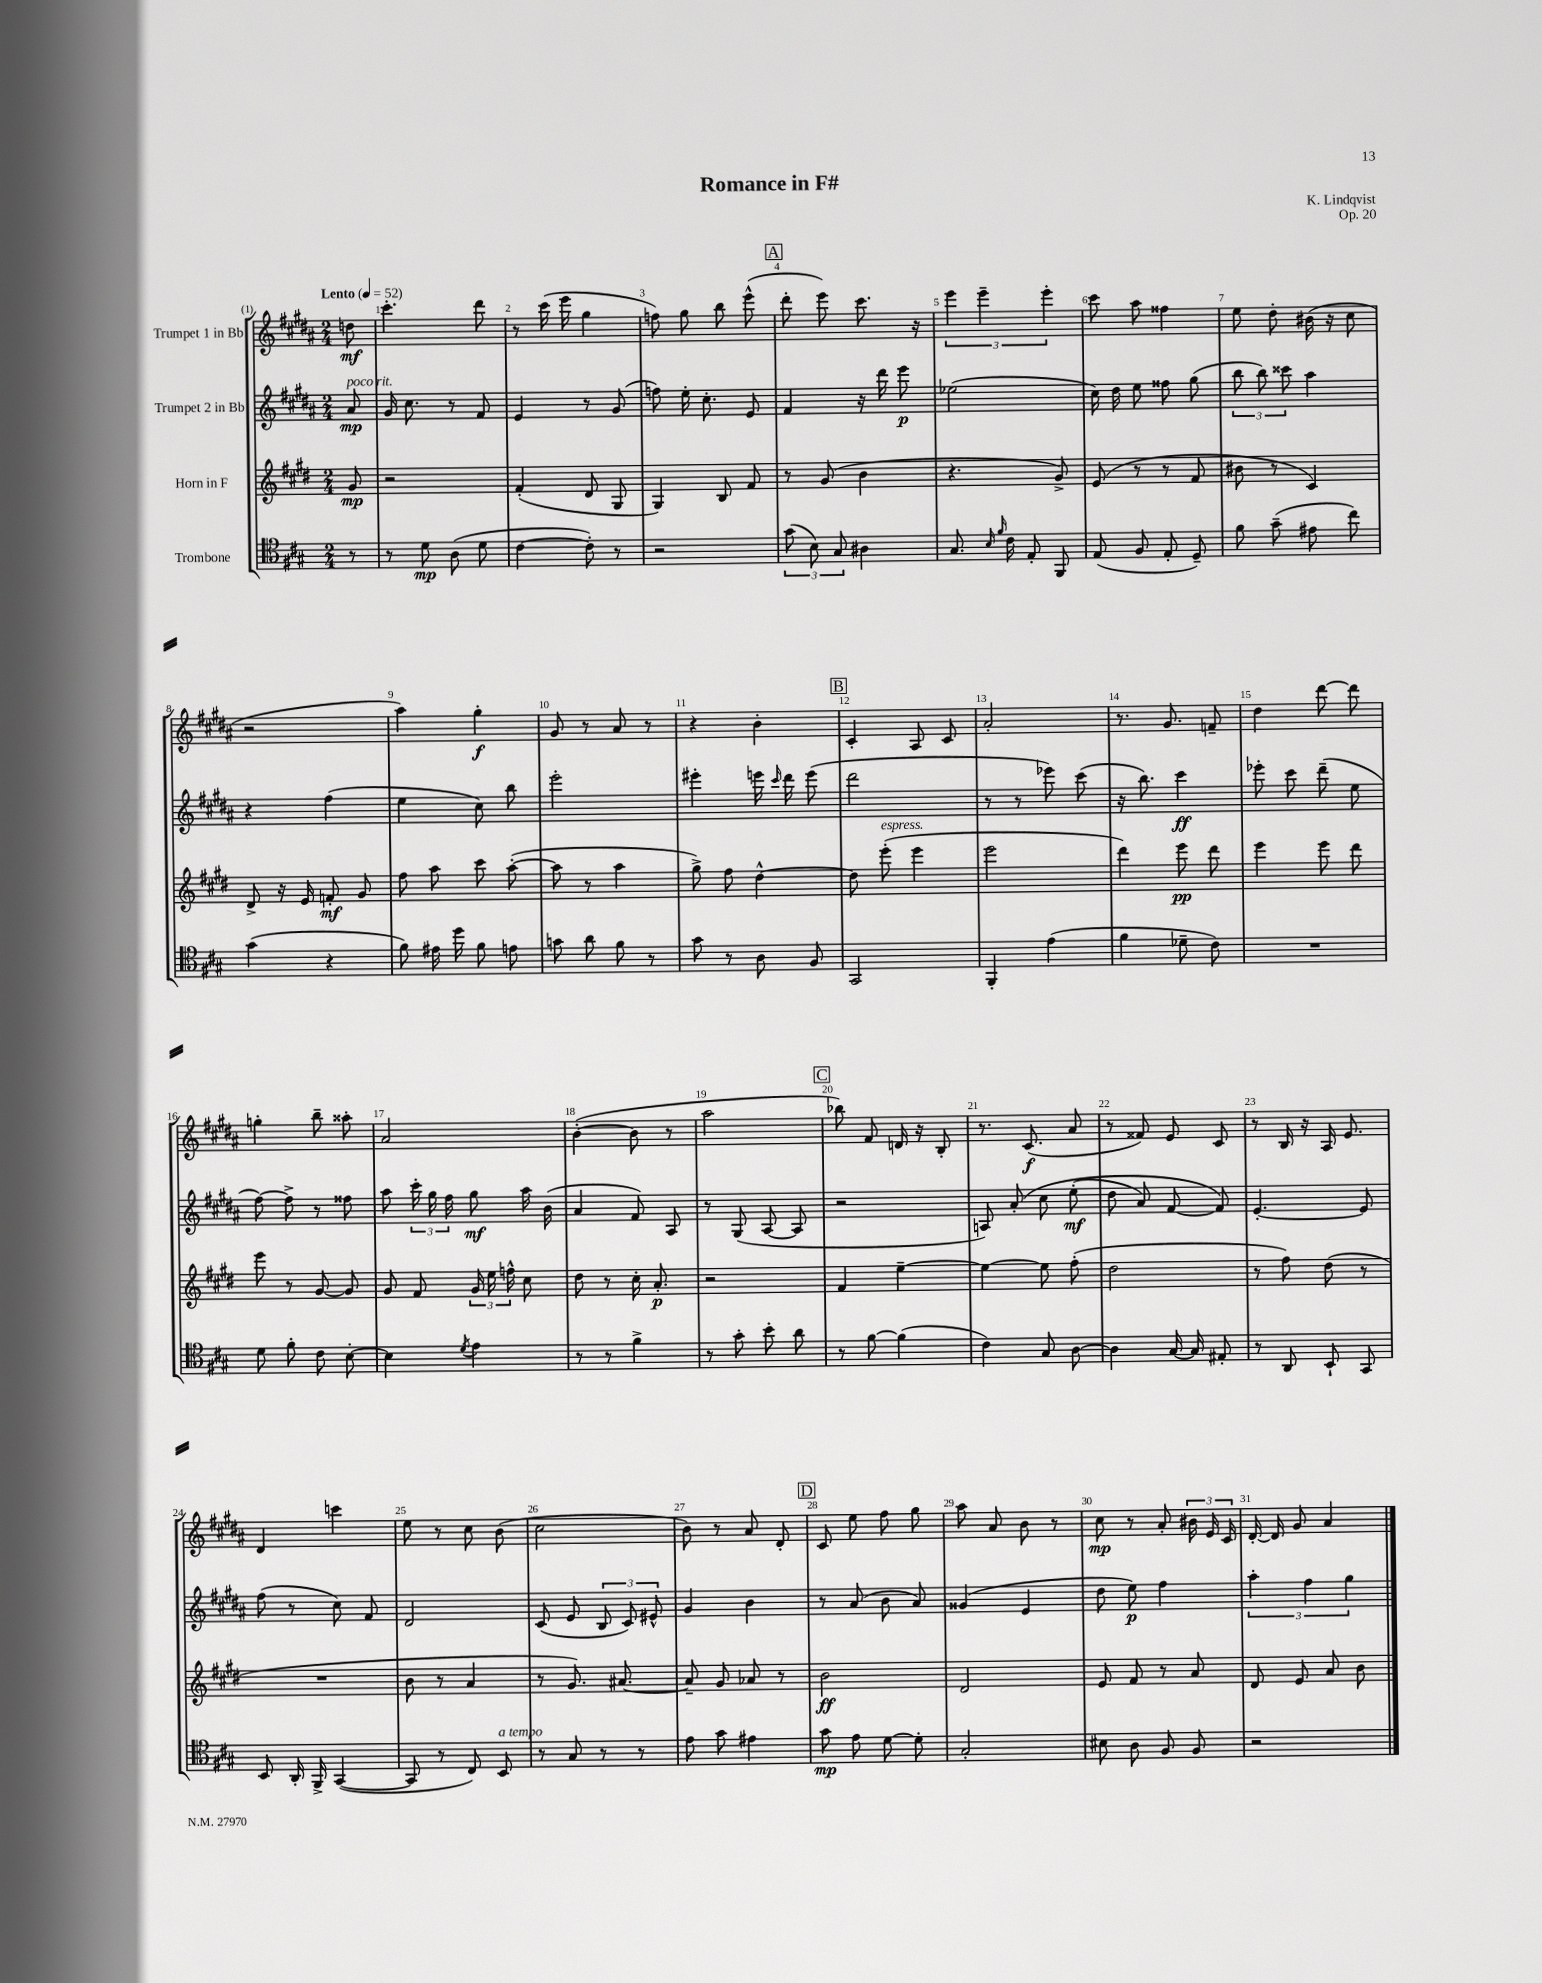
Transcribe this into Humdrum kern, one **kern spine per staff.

**kern	**dynam	**kern	**dynam	**kern	**dynam	**kern	**dynam
*part4	*part4	*part3	*part3	*part2	*part2	*part1	*part1
*staff4	*staff4	*staff3	*staff3	*staff2	*staff2	*staff1	*staff1
*I"Trombone	*	*I"Horn in F	*	*I"Trumpet 2 in Bb	*	*I"Trumpet 1 in Bb	*
*clefC4	*	*clefG2	*	*clefG2	*	*clefG2	*
*k[f#c#g#]	*	*k[f#c#g#d#]	*	*k[f#c#g#d#a#]	*	*k[f#c#g#d#a#]	*
*M2/4	*	*M2/4	*	*M2/4	*	*M2/4	*
*MM52	*	*MM52	*	*MM52	*	*MM52	*
=	=	=	=	=	=	=	=
!	!	!	!	!	!	!LO:TX:a:B:t=Lento	!
!	!	!	!	!LO:TX:a:i:t=poco rit.	!	!	!
8r	.	8g#/	mp	8a#/	mp	8ddn\	mf
=1	=1	=1	=1	=1	=1	=1	=1
8r	.	2r	.	16g#/	.	4.ccc#'\	.
.	.	.	.	8.cc#\	.	.	.
8d\	mp	.	.	.	.	.	.
(8A\	.	.	.	8r	.	.	.
8d\	.	.	.	8f#/	.	8ddd#\	.
=2	=2	=2	=2	=2	=2	=2	=2
[4c#\	.	(4f#'/	.	4e/	.	8r	.
.	.	.	.	.	.	(16ccc#\	.
.	.	.	.	.	.	16eee\	.
8c#'\])	.	8d#/	.	8r	.	4gg#\	.
8r	.	8G#/	.	(8g#/	.	.	.
=3	=3	=3	=3	=3	=3	=3	=3
2r	.	4G#/)	.	8ffn\)	.	8ffn\)	.
.	.	.	.	16ee'\	.	8gg#\	.
.	.	.	.	8.cc#'\	.	.	.
.	.	8B/	.	.	.	8bb\	.
.	.	8f#/	.	8e/	.	(8eee^^\	.
!!LO:REH:place=s1:t=A
=4	=4	=4	=4	=4	=4	=4	=4
(12g#\	.	8r	.	4f#/	.	8ddd#'\	.
12B\)	.	.	.	.	.	.	.
.	.	(8g#/	.	.	.	8eee\)	.
12G#/	.	.	.	.	.	.	.
4A#X\	.	4b\	.	16r	.	8.ccc#\	.
.	.	.	.	16ddd#\	.	.	.
.	.	.	.	8eee\	p	.	.
.	.	.	.	.	.	16r	.
=5	=5	=5	=5	=5	=5	=5	=5
8.G#/	.	4.r	.	(2ee-X\	.	6eee\	.
.	.	.	.	.	.	6eee~\	.
16qqB/	.	.	.	.	.	.	.
16qqf#/	.	.	.	.	.	.	.
16c#\	.	.	.	.	.	.	.
8E'/	.	.	.	.	.	.	.
.	.	.	.	.	.	6eee'\	.
8FF#/	.	8g#^/)	.	.	.	.	.
=6	=6	=6	=6	=6	=6	=6	=6
(8E/	.	(8e/	.	16cc#\)	.	8ccc#\	.
.	.	.	.	16dd#\	.	.	.
8F#/	.	8r	.	8ee\	.	8aa#\	.
8E'/	.	8r	.	8ff##X\	.	4ff##X\	.
8D~/)	.	8f#/	.	(8gg#\	.	.	.
=7	=7	=7	=7	=7	=7	=7	=7
8f#\	.	8b#X\	.	12bb\	.	8ee\	.
.	.	.	.	12bb\)	.	.	.
(8g#~\	.	8r	.	.	.	8dd#'\	.
.	.	.	.	12ccc##X\	.	.	.
8e#X\	.	4c#/)	.	4aa#\	.	(16b#X\	.
.	.	.	.	.	.	16r	.
8cc#\)	.	.	.	.	.	8cc#\	.
!!LO:LB:g=z
=8	=8	=8	=8	=8	=8	=8	=8
(4g#\	.	8d#^/	.	4r	.	2r	.
.	.	16r	.	.	.	.	.
.	.	16e/	.	.	.	.	.
4r	.	8fn'/	mf	(4ff#\	.	.	.
.	.	8g#/	.	.	.	.	.
=9	=9	=9	=9	=9	=9	=9	=9
8f#\)	.	8ff#\	.	4ee\	.	4aa#\)	.
16e#X\	.	8aa\	.	.	.	.	.
16dd\	.	.	.	.	.	.	.
8f#\	.	8ccc#\	.	8cc#\)	.	4gg#'\	f
8en\	.	([8aa'\	.	8bb\	.	.	.
=10	=10	=10	=10	=10	=10	=10	=10
8gn\	.	8aa\]	.	2eee'\	.	8g#/	.
8a\	.	8r	.	.	.	8r	.
8f#\	.	4aa\	.	.	.	8a#/	.
8r	.	.	.	.	.	8r	.
=11	=11	=11	=11	=11	=11	=11	=11
8g#\	.	8gg#^\)	.	4eee#X'\	.	4r	.
8r	.	8ff#\	.	.	.	.	.
8A\	.	[4dd#^^\	.	16eeen\	.	4b'\	.
.	.	.	.	16qqccc#/	.	.	.
.	.	.	.	16ddd#\	.	.	.
8F#/	.	.	.	(8eee\	.	.	.
!!LO:REH:place=s1:t=B
=12	=12	=12	=12	=12	=12	=12	=12
2GG#/	.	8dd#\]	.	2ddd#\	.	4c#'/	.
!	!	!LO:TX:a:i:t=espress.	!	!	!	!	!
.	.	(8eee'\	.	.	.	.	.
.	.	4eee\	.	.	.	8A#/	.
.	.	.	.	.	.	8c#/	.
=13	=13	=13	=13	=13	=13	=13	=13
4FF#'/	.	2eee\	.	8r	.	2a#'/	.
.	.	.	.	8r	.	.	.
(4e\	.	.	.	8eee-X\)	.	.	.
.	.	.	.	(8ccc#\	.	.	.
=14	=14	=14	=14	=14	=14	=14	=14
4f#\	.	4ddd#\)	.	16r	.	8.r	.
.	.	.	.	8.bb\)	.	.	.
.	.	.	.	.	.	8.g#/	.
8d-X~\	.	8eee\	pp	4ccc#\	ff	.	.
8c#\)	.	8ddd#\	.	.	.	8fn~/	.
=15	=15	=15	=15	=15	=15	=15	=15
2r	.	4eee\	.	8eee-X'\	.	4dd#\	.
.	.	.	.	8ccc#\	.	.	.
.	.	8eee\	.	(8ddd#~\	.	[8ddd#\	.
.	.	8ddd#\	.	8ee\	.	8ddd#\]	.
!!LO:LB:g=z
=16	=16	=16	=16	=16	=16	=16	=16
8d\	.	8eee\	.	[8ff#\)	.	4ggn'\	.
8f#'\	.	8r	.	8ff#^\]	.	.	.
8c#\	.	[8g#/	.	8r	.	8bb~\	.
[8B'\	.	8g#/]	.	8ff##X\	.	8aa##X'\	.
=17	=17	=17	=17	=17	=17	=17	=17
4B\]	.	8g#/	.	8aa#\	.	2a#/	.
.	.	8f#/	.	24ccc#'\	.	.	.
.	.	.	.	24gg#\	.	.	.
.	.	.	.	24ff#\	.	.	.
8qd/	.	.	.	.	.	.	.
4e\	.	24g#/	.	8gg#\	mf	.	.
.	.	24ee\	.	.	.	.	.
.	.	24ffn^^\	.	.	.	.	.
.	.	8cc#\	.	16aa#\	.	.	.
.	.	.	.	(16b\	.	.	.
=18	=18	=18	=18	=18	=18	=18	=18
8r	.	8dd#\	.	4a#/	.	([4b'\	.
8r	.	8r	.	.	.	.	.
4f#^\	.	16cc#'\	.	8f#/)	.	8b\]	.
.	.	8.a'/	p	.	.	.	.
.	.	.	.	8A#/	.	8r	.
=19	=19	=19	=19	=19	=19	=19	=19
8r	.	2r	.	8r	.	2aa#\	.
8g#'\	.	.	.	(8G#/	.	.	.
8b'\	.	.	.	[8A#/	.	.	.
8a\	.	.	.	8A#/]	.	.	.
!!LO:REH:place=s1:t=C
=20	=20	=20	=20	=20	=20	=20	=20
8r	.	4f#/	.	2r	.	8bb-X\)	.
[8f#\	.	.	.	.	.	8f#/	.
(4f#\]	.	[4ee~\	.	.	.	16dn/	.
.	.	.	.	.	.	16r	.
.	.	.	.	.	.	8B'/	.
=21	=21	=21	=21	=21	=21	=21	=21
4c#\)	.	4ee\_	.	8An/)	.	8.r	.
.	.	.	.	(8a#'/	.	.	.
.	.	.	.	.	.	(8.c#/	f
8G#/	.	8ee\]	.	8cc#\	.	.	.
[8A\	.	(8ff#'\	.	(8ee'\	mf	8a#/	.
=22	=22	=22	=22	=22	=22	=22	=22
4A\]	.	2dd#\	.	8dd#\	.	8r	.
.	.	.	.	8a#/)	.	8f##X/)	.
[16G#/	.	.	.	[8f#/	.	8e/	.
16G#/]	.	.	.	.	.	.	.
8E#X'/	.	.	.	8f#/])	.	8c#/	.
=23	=23	=23	=23	=23	=23	=23	=23
8r	.	8r	.	[4.e'/	.	8r	.
8AA/	.	8ff#\)	.	.	.	16B/	.
.	.	.	.	.	.	16r	.
8BB`/	.	(8dd#\	.	.	.	16A#/	.
.	.	.	.	.	.	8.e/	.
8GG#/	.	8r	.	8e/]	.	.	.
!!LO:LB:g=z
=24	=24	=24	=24	=24	=24	=24	=24
8BB/	.	2r	.	(8ff#\	.	4d#/	.
16AA'/	.	.	.	8r	.	.	.
16FF#^/	.	.	.	.	.	.	.
([4GG#/	.	.	.	8cc#\)	.	4cccn\	.
.	.	.	.	8f#/	.	.	.
=25	=25	=25	=25	=25	=25	=25	=25
8GG#/]	.	8b\	.	2d#/	.	8ee\	.
8r	.	8r	.	.	.	8r	.
8C#/)	.	4a/	.	.	.	8cc#\	.
!LO:TX:a:i:t=a tempo	!	!	!	!	!	!	!
8BB/	.	.	.	.	.	(8b\	.
=26	=26	=26	=26	=26	=26	=26	=26
8r	.	8r	.	(8c#/	.	2cc#\	.
8G#/	.	8.g#/)	.	8e/	.	.	.
8r	.	.	.	12B/	.	.	.
.	.	[8.a#X/	.	.	.	.	.
.	.	.	.	12c#/)	.	.	.
8r	.	.	.	.	.	.	.
.	.	.	.	12e#X^^/	.	.	.
=27	=27	=27	=27	=27	=27	=27	=27
8e\	.	8a#~/]	.	4g#/	.	8b\)	.
8g#\	.	8g#/	.	.	.	8r	.
4e#X\	.	8a-X/	.	4b\	.	8a#/	.
.	.	8r	.	.	.	8d#'/	.
!!LO:REH:place=s1:t=D
=28	=28	=28	=28	=28	=28	=28	=28
8g#\	mp	2b\	ff	8r	.	8c#/	.
8e\	.	.	.	(8a#/	.	8ee\	.
[8d\	.	.	.	8b\	.	8ff#\	.
8d'\]	.	.	.	8a#/)	.	8gg#\	.
=29	=29	=29	=29	=29	=29	=29	=29
2G#'/	.	2d#/	.	(4g##X/	.	8aa#\	.
.	.	.	.	.	.	8a#/	.
.	.	.	.	4e/	.	8b\	.
.	.	.	.	.	.	8r	.
=30	=30	=30	=30	=30	=30	=30	=30
8B#X\	.	8e/	.	8dd#\	.	8cc#\	mp
8A\	.	8f#/	.	8ee\)	p	8r	.
8F#/	.	8r	.	4ff#\	.	8a#'/	.
8F#/	.	8a/	.	.	.	24b#X\	.
.	.	.	.	.	.	24e/	.
.	.	.	.	.	.	24c#/	.
=31	=31	=31	=31	=31	=31	=31	=31
2r	.	8d#/	.	6aa#'\	.	[16d#'/	.
.	.	.	.	.	.	16d#/]	.
.	.	8e/	.	.	.	8g#/	.
.	.	.	.	6ff#\	.	.	.
.	.	8a/	.	.	.	4a#/	.
.	.	.	.	6gg#\	.	.	.
.	.	8b\	.	.	.	.	.
==	==	==	==	==	==	==	==
*-	*-	*-	*-	*-	*-	*-	*-
